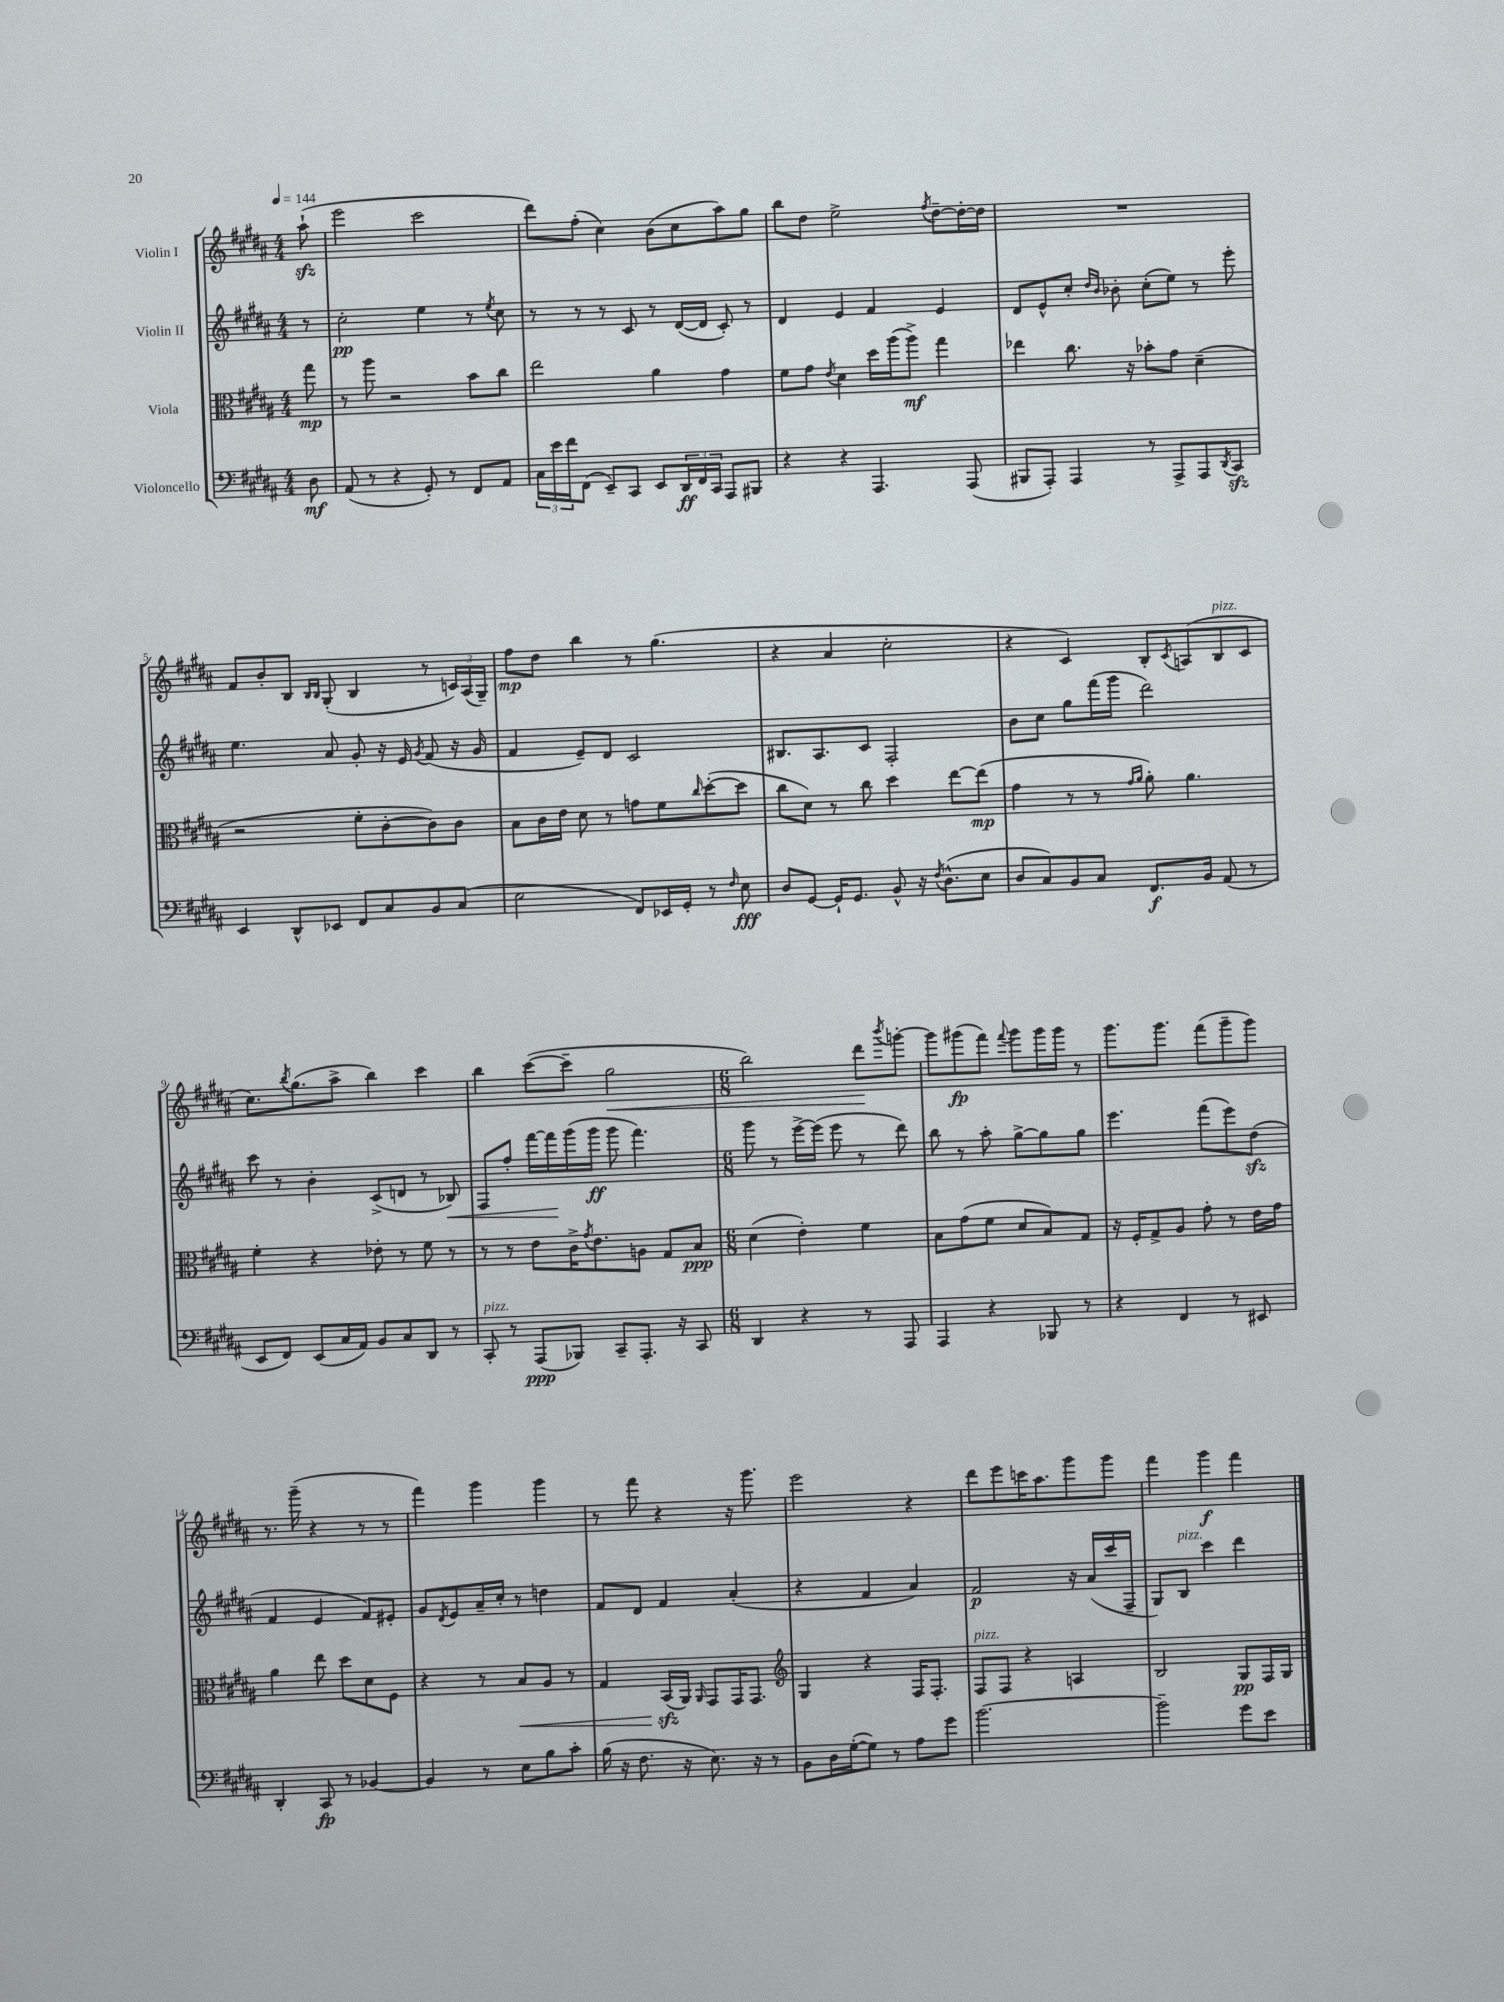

**kern	**kern	**kern	**kern
*staff4	*staff3	*staff2	*staff1
*clefF4	*clefC3	*clefG2	*clefG2
*k[f#c#g#d#a#]	*k[f#c#g#d#a#]	*k[f#c#g#d#a#]	*k[f#c#g#d#a#]
*M4/4	*M4/4	*M4/4	*M4/4
*MM144	*MM144	*MM144	*MM144
8D#\	8gg#\	8r	(8aa#`\
=	=	=	=
(8AA#/	8r	2cc#'\	2eee\
8r	8aa#\	.	.
4r	2r	.	.
8GG#'/)	.	4ee\	2ccc#\
8r	.	.	.
8FF#/L	8b\L	8r	.
.	.	8qee/	.
8AA#/J	8cc#\J	8cc#\	.
=	=	=	=
24C#\LL	2ee\	8r	8ddd#\L)
24e\	.	.	.
24f#\J	.	.	.
(8FF#\J	.	8r	(8ff#'\J
8EE~/L)	.	8r	4cc#\)
8CC#/J	.	8c#/	.
8EE/L	4a#\	8r	(8b\L
24DD#/L	.	([16d#/LL	8cc#\
24FF#/	.	.	.
.	.	16d#/]JJ	.
24CC#/JJ	.	.	.
8AAA#/L	4g#\	8c#'/)	8aa#\)
8BBB#/J	.	8r	8gg#\J
=	=	=	=
4r	8f#\L	4d#/	8bb\L
.	8g#\J	.	8dd#\J
.	8qe/	.	.
4r	4d#\	4e/	2ee^\
4.AAA#/	16dd#\LL	4f#/	.
.	(16aa#\J	.	.
.	8aa#^\J)	.	.
.	.	.	8qff#/
.	4gg#\	4e/	[8dd#~\L
(8AAA#/	.	.	16dd#'\_L
.	.	.	16dd#\]JJ
=	=	=	=
8BBB#/L	4ee-\	8d#/L	1r
8AAA#'/J)	.	8e^^/	.
4AAA#/	8.cc#\	8cc#'/J	.
.	.	16qqdd#/LL	.
.	.	16qqb/JJ	.
.	.	8b-'\	.
.	16r	.	.
8r	8b-'\L	(8cc#'\L	.
8AAA#^/L	8g#\J	8ee\J)	.
8AAA#/	(4d#~\	8r	.
8qDD#/	.	.	.
8CC#/J	.	8eee'\	.
=	=	=	=
4EE/	2r	4.ee\	8f#/L
.	.	.	8b'/
8DD#^^/L	.	.	8B/J
.	.	.	16qqB/LL
.	.	.	16qqB/JJ
8EE-/J	.	8a#/	(8G#'/
8FF#/L	8f#'\L	8g#'/	4B/
8C#/	[8c#'\	16r	.
.	.	16e/	.
.	.	8qg#/	.
8BB/	8c#\])	(8f#/	8r
(8C#/J	8c#\J	16r	24c/LL)
.	.	.	(24A#/
.	.	16g#/	.
.	.	.	24G#~/JJ)
=	=	=	=
2E\	8B\L	4f#/	8ff#\L
.	16c#\L	.	8dd#\J
.	16e\JJ	.	.
.	8d#\	8e~/L)	4bb\
.	8r	8d#/J	.
8FF#/L)	8g\L	2c#/	8r
16EE-/L	8f#\	.	(4.gg#\
16GG#'/JJ	.	.	.
.	16qqcc#/	.	.
8r	([8dd#'\	.	.
16qqF#/	.	.	.
8E\	8dd#\]J	.	.
=	=	=	=
8D#/L	8cc#\L	8.B#/L	4r
[8GG#/J	8d#\J)	.	.
.	.	8.A#/	.
16GG#`/]LK	8r	.	4a#/
8.GG#/J	.	.	.
.	8cc#\	8c#/J	.
8BB^^/	4dd#\	2F#'/	2cc#'\
16r	.	.	.
8qF#/	.	.	.
(8.D#^^\L	.	.	.
.	[8ee\L	.	.
8E\J	(8ee\]J	.	.
=	=	=	=
8D#/L	4g#\	8b\L	4r
8C#/)	.	8cc#\J	.
8BB/	8r	8gg#\L	4c#/)
8C#/J	8r	(16fff#\L	.
.	.	16ggg#\JJ	.
.	16qqg#/LL	.	.
.	16qqa#/JJ	.	.
8.FF#/L	8a#'\)	2ddd#\)	8B'/L
.	.	.	8qc#/
.	4.a#\	.	(8A/
16BB/Jk	.	.	.
(8AA#/	.	.	8B/
8r	.	.	8c#/J
=	=	=	=
8EE/L	4f#'\	8ccc#\	8.cc#\L)
8FF#/J)	.	8r	.
.	.	.	8qbb/
.	.	.	(8.gg#\
(8EE/L	4r	4b'\	.
16C#/L	.	.	8aa#^\J
16AA#/JJ)	.	.	.
8BB/L	8e-'\	(8c#^/L	4bb\)
8C#/	8r	8d/J	.
8DD#/J	8f#\	8r	4ccc#\
8r	8r	8B-/)	.
=	=	=	=
8CC#'/	8r	8F#/L	4bb\
8r	8r	8ff#'/J	.
(8AAA#/L	8e\L	[16fff#\LL	([8ccc#\L
.	.	16fff#\]	.
8BBB-/J)	16c#^\K	(16ggg#\	8ccc#~\]J
.	8qg#/	.	.
.	8.e\	16ggg#\JJ	.
8CC#~/L	.	8ggg#\	2gg#\
8.AAA#'/J	8A\J	4.fff#\)	.
.	8G#/L	.	.
16r	.	.	.
8CC#/	8B/J	.	.
=	=	=	=
*M6/8	*M6/8	*M6/8	*M6/8
4DD#/	(4d#\	8ggg#\	2bb\)
.	.	8r	.
4r	4e'\)	[16eee^\LL	.
.	.	(16eee\]JJ	.
.	.	8eee\	.
8r	4f#\	8r	8ddd#\L
.	.	.	8qbbb/
8AAA#/	.	8ddd#\)	[8ggg'\J
=	=	=	=
4AAA#/	8B\L	8bb\	8ggg\]L
.	(8g#\	8r	(8ggg#\
4r	8f#\J	8aa#'\	8fff#\J)
.	.	.	8qqfff#/
.	8d#/L	[8gg#^\L	8ggg#\L
8BBB-/	8B/)	8gg#\]	16ggg#\L
.	.	.	16ggg#\JJ
8r	8G#/J	8gg#\J	8r
=	=	=	=
4r	16r	4.eee\	8.ggg#\L
.	16F#'/LK	.	.
.	8G#^/	.	.
.	.	.	8.ggg#\J
4FF#/	8A#/J	.	.
.	8g#'\	(8fff#\L	(8fff#\L
8r	8r	8eee\)	8ggg#~\
8EE#/	16e\LL	(8dd#\J	8ggg#\J)
.	16g#\JJ	.	.
=	=	=	=
4DD#'/	4a#\	4f#/	8.r
.	.	.	(16ggg#~\
8CC#/	8ee\	4e/	4r
8r	8dd#\L	.	.
[4BB-/	8d#\	8f#/L)	8r
.	8F#\J	8e#'/J	8r
=	=	=	=
4BB-/]	4r	8g#/L	4fff#\)
.	.	8qd#/	.
.	.	8e/	.
8r	8r	16a#~/L	4ggg#\
.	.	16cc#'/JJ	.
8E\L	8B/L	8r	.
8B\	8A#/J	4dd\	4ggg#\
8c#'\J	8r	.	.
=	=	=	=
(16B\	4G#/	8f#/L	8r
16r	.	.	.
8.F#\	.	8d#/J	8fff#\
.	(16BB/LL	4f#/	4r
16r	16AA#/JJ)	.	.
.	16qqAA#/	.	.
8.E\)	8GG#/L	.	.
.	16GG#/K	(4a#'/	16r
16r	8.GG#/J	.	8.ggg#\
8r	.	.	.
=	=	=	=
*	*clefG2	*	*
8BB\L	4G#/	4r	2eee\
16D#\L	.	.	.
([16G#'\J	.	.	.
8G#\]J)	4r	4f#/	.
8r	.	.	.
8A#\L	16F#/LK	4a#/)	4r
.	8.F#'/J	.	.
8g#\J	.	.	.
=	=	=	=
[2.b\	8F#/L	2f#/	8ddd#\L
.	8F#/J	.	8eee\
.	4r	.	16ccc\K
.	.	.	8.aa#\
.	4A/	16r	8ggg#\
.	.	(16a#/LL	.
.	.	16ccc#/	8ggg#\J
.	.	16F#~/JJ	.
=	=	=	=
2b~\]	2B/	8G#/L)	4fff#\
.	.	8B/J	.
.	.	4ccc#\	4ggg#\
8g#\L	8G#/L	4ddd#\	4fff#\
8e\J	16F#/L	.	.
.	16G#/JJ	.	.
==	==	==	==
*-	*-	*-	*-
